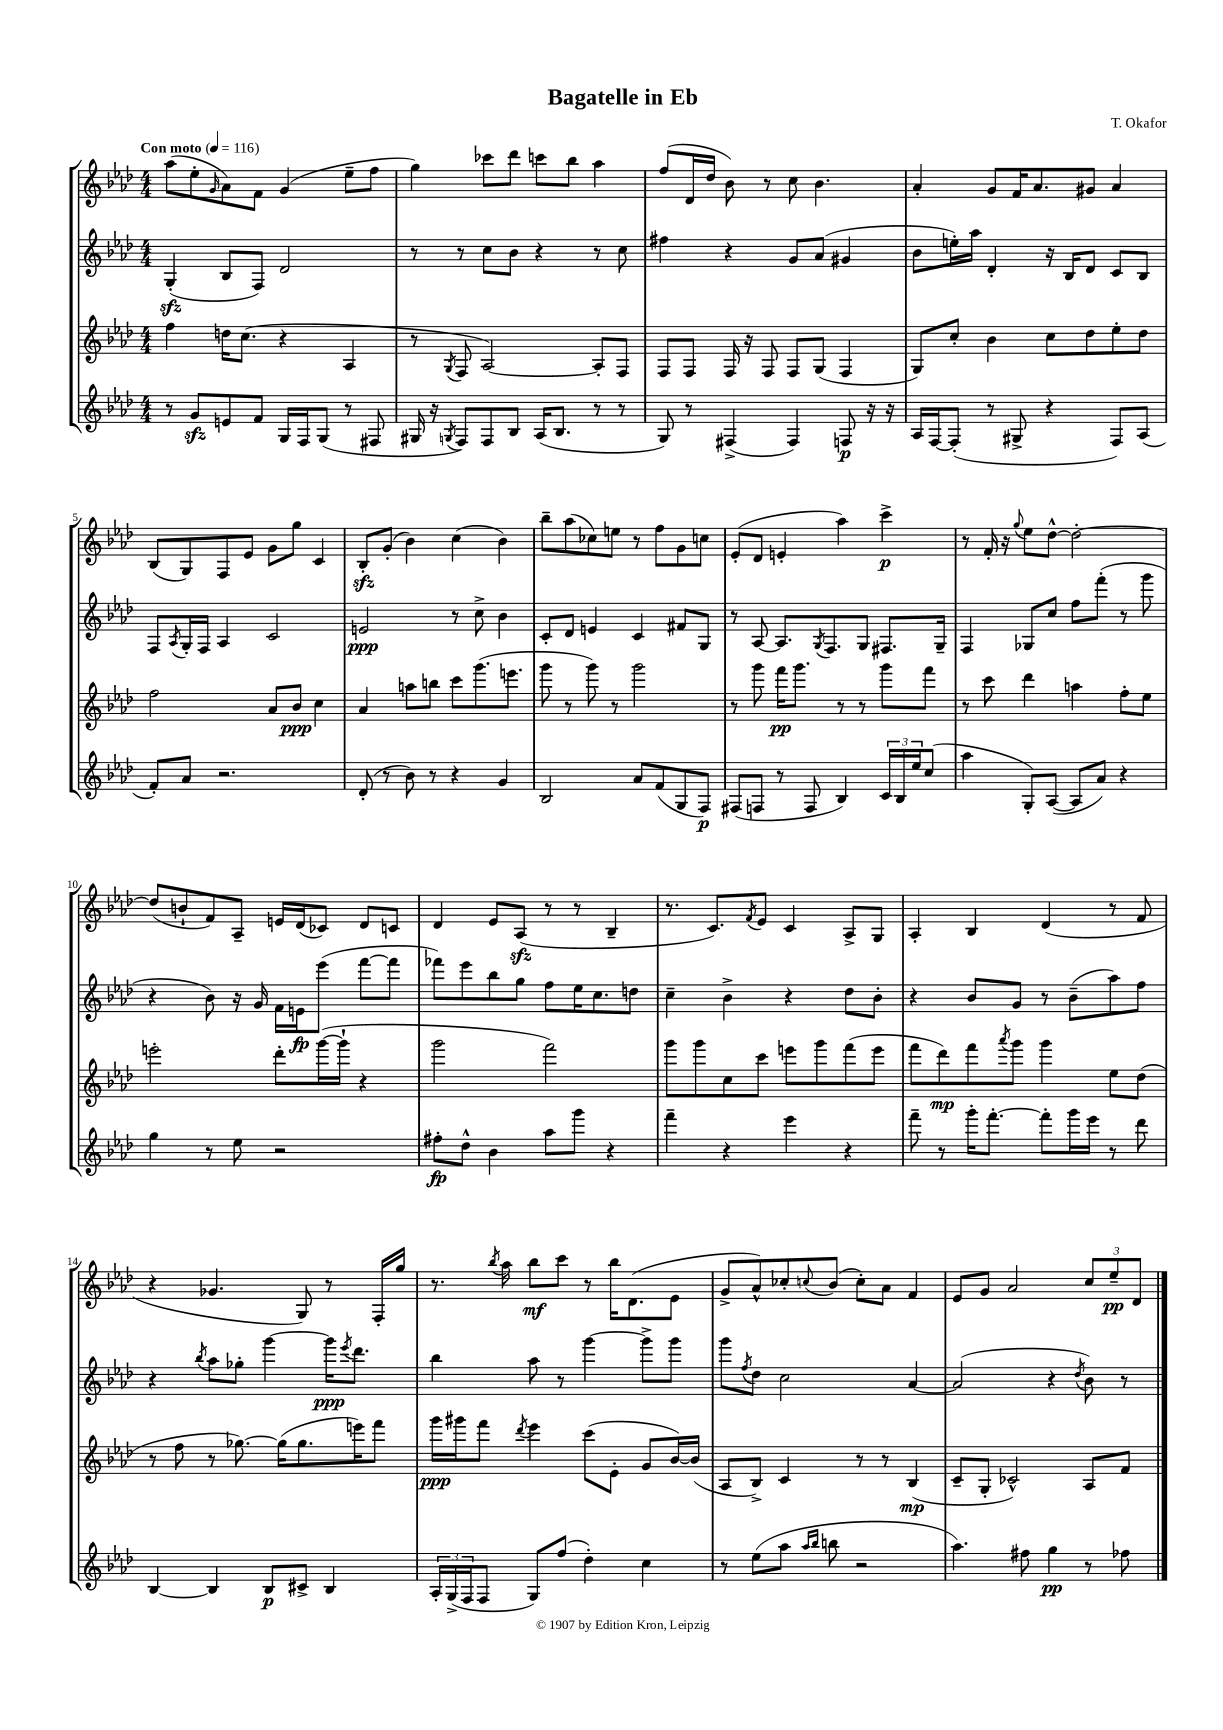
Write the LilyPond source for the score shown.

\header { title = "Bagatelle in Eb" composer = "T. Okafor" }
<<
\new StaffGroup <<
\new Staff = "s0" {
    \clef treble \key aes \major \numericTimeSignature \time 4/4 \tempo "Con moto" 4 = 116
    aes''8( ees''8-. \grace { g'16 } aes'8) f'8 g'4( ees''8-- f''8 |
    g''4) ces'''8 des'''8 c'''8 bes''8 aes''4 |
    f''8( des'16 des''16 bes'8) r8 c''8 bes'4. |
    aes'4-. g'8 f'16 aes'8. gis'8 aes'4 |
    bes8( g8) f8 ees'8 g'8 g''8 c'4 |
    bes8-.\sfz g'8-.( bes'4) c''4( bes'4) |
    bes''8-- aes''8( ces''8) e''8 r8 f''8 g'8 c''8 |
    ees'8-.( des'8 e'4-. aes''4) c'''4->\p |
    r8 f'16-. r16 \appoggiatura { g''8 } ees''8 des''8~-^ des''2~-. |
    des''8( b'8-! f'8) aes8-- e'16 des'16( ces'8) des'8 c'8 |
    des'4 ees'8 aes8\sfz( r8 r8 bes4-- |
    r8. c'8.) \acciaccatura { f'8 } ees'8 c'4 aes8-> g8 |
    aes4-. bes4 des'4( r8 f'8 |
    r4 ges'4. g8) r8 f16-. g''16 |
    r8. \acciaccatura { bes''8 } aes''16 bes''8\mf c'''8 r8 bes''16 des'8.( ees'8 |
    g'8-> aes'8-^) ces''8-. \appoggiatura { c''8 } bes'8( c''8-.) aes'8 f'4 |
    ees'8 g'8 aes'2 \tuplet 3/2 { c''8 ees''8--\pp des'8 } \bar "|." |
}
\new Staff = "s1" {
    \clef treble \key aes \major \numericTimeSignature \time 4/4
    g4-.\sfz( bes8 f8) des'2 |
    r8 r8 c''8 bes'8 r4 r8 c''8 |
    fis''4 r4 g'8 aes'8( gis'4 |
    bes'8 e''16-.) aes''16 des'4-. r16 bes16 des'8 c'8 bes8 |
    f8 \acciaccatura { aes8 } g16-. f16 aes4 c'2 |
    e'2\ppp r8 c''8-> bes'4 |
    c'8-. des'8 e'4 c'4 fis'8 g8 |
    r8 aes8~ aes8. \acciaccatura { g8 } f8. g8 fis8. g16-- |
    f4 ges8 c''8 f''8 f'''8-.( r8 g'''8 |
    r4 bes'8) r16 g'16 f'16 e'16\fp ees'''8( f'''8~ f'''8 |
    fes'''8) ees'''8 bes''8 g''8 f''8 ees''16 c''8. d''8 |
    c''4-- bes'4-> r4 des''8 bes'8-. |
    r4 bes'8 g'8 r8 bes'8--( aes''8) f''8 |
    r4 \acciaccatura { bes''8 } aes''8 ges''8-. g'''4~ g'''16\ppp \acciaccatura { ees'''8 } des'''8. |
    bes''4 aes''8 r8 g'''4~ g'''8-> g'''8 |
    g'''8 \acciaccatura { f''8 } des''8 c''2 aes'4~ |
    aes'2( r4 \acciaccatura { des''8 } bes'8) r8 \bar "|." |
}
\new Staff = "s2" {
    \clef treble \key aes \major \numericTimeSignature \time 4/4
    f''4 d''16 c''8.( r4 aes4 |
    r8 \acciaccatura { g8 } f8 aes2~) aes8-. f8 |
    f8 f8 f16 r16 f8 f8 g8( f4 |
    g8) c''8-. bes'4 c''8 des''8 ees''8-. des''8 |
    f''2 aes'8 bes'8\ppp c''4 |
    aes'4 a''8 b''8 c'''8 g'''8.( e'''8. |
    g'''8 r8 g'''8) r8 g'''2 |
    r8 g'''8 f'''16\pp g'''8. r8 r8 g'''8 f'''8 |
    r8 c'''8 des'''4 a''4 f''8-. ees''8 |
    e'''2-. des'''8-. g'''16~( g'''16-! r4 |
    g'''2 f'''2) |
    g'''8 g'''8 c''8 c'''8 e'''8 g'''8 f'''8( e'''8 |
    f'''8 des'''8\mp) f'''8 \acciaccatura { aes'''8 } g'''8 g'''4 ees''8 des''8( |
    r8 f''8 r8 ges''8.~) ges''16( ges''8. e'''16) f'''8 |
    g'''16\ppp gis'''16 f'''8 \acciaccatura { des'''8 } ees'''4 c'''8( ees'8-. g'8 bes'16~) bes'16( |
    aes8 bes8->) c'4 r8 r8 bes4\mp( |
    c'8-- g8-. ces'2-^) aes8 f'8 \bar "|." |
}
\new Staff = "s3" {
    \clef treble \key aes \major \numericTimeSignature \time 4/4
    r8 g'8\sfz e'8 f'8 g16 f16 g8( r8 fis8 |
    gis16 r16 \acciaccatura { g8 } f8) f8 bes8 aes16( bes8. r8 r8 |
    g8) r8 fis4->( fis4) f8\p r16 r16 |
    aes16 f16~ f8-.( r8 gis8-> r4 f8) aes8( |
    f'8-.) aes'8 r2. |
    des'8-.( r8 bes'8) r8 r4 g'4 |
    bes2 aes'8 f'8( g8 f8\p) |
    fis8( f8 r8 f8 bes4) \tuplet 3/2 { c'16 bes16 ees''16 } c''8( |
    aes''4 g8-.) aes8~( aes8 aes'8) r4 |
    g''4 r8 ees''8 r2 |
    fis''8-.\fp des''8-^ bes'4 aes''8 g'''8 r4 |
    f'''4-- r4 ees'''4 r4 |
    f'''8-- r8 g'''16-. f'''8.~-. f'''8-. g'''16 ees'''16 r8 des'''8 |
    bes4~ bes4 bes8\p cis'8-> bes4 |
    \tuplet 3/2 { aes16-. g16->( f16 } f8 g8) f''8( des''4-.) c''4 |
    r8 ees''8( aes''8 \grace { aes''16 bes''16 } b''8 r2 |
    aes''4.) fis''8 g''4\pp r8 fes''8 \bar "|." |
}
>>
>>
